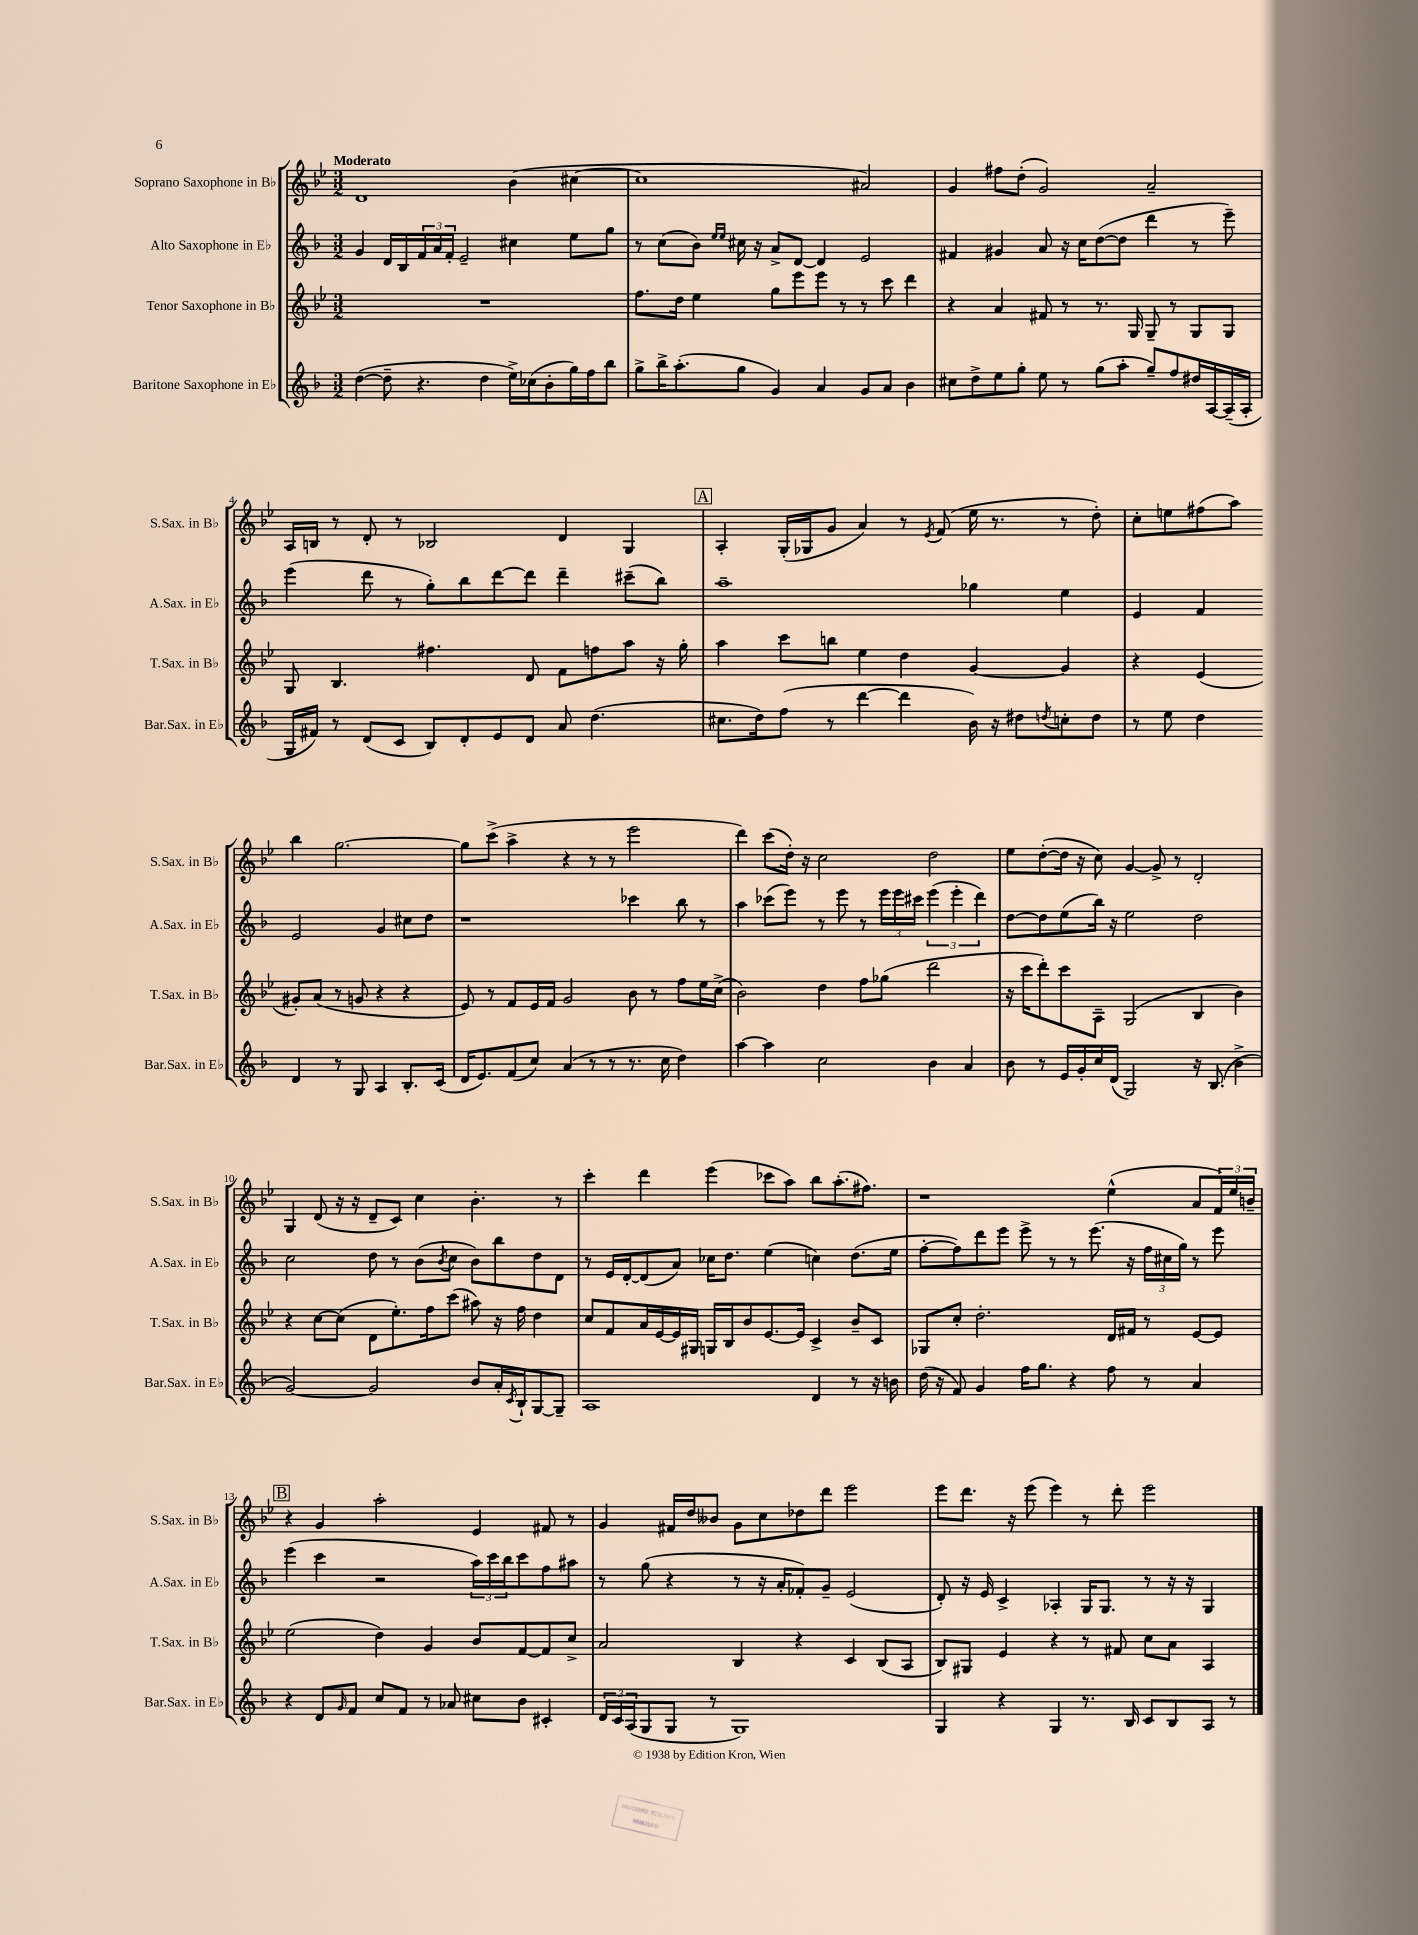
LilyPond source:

<<
\new StaffGroup <<
\new Staff = "s0" \with { instrumentName = "Soprano Saxophone in Bb" shortInstrumentName = "S.Sax. in Bb" } {
    \clef treble \key bes \major \numericTimeSignature \time 3/2 \tempo "Moderato"
    d'1 bes'4( cis''4~ |
    cis''1 ais'2) |
    g'4 fis''8 d''8-.( g'2) a'2-- |
    a16 b16 r8 d'8-. r8 bes2 d'4 g4 |
    \mark \markup { \box "A" } a4-. g16-.( ges16 g'8 a'4) r8 \acciaccatura { ees'8 } f'8( ees''16 r8. r8 d''8-.) |
    c''8-. e''8 fis''8( a''8) bes''4 g''2.~ |
    g''8 c'''8->( a''4-> r4 r8 r8 ees'''2 |
    d'''4) c'''8( d''16-.) r16 c''2 d''2 |
    ees''8 d''8~-.( d''16 r16 c''8) g'4~ g'8-> r8 d'2-. |
    g4 d'8( r16 r16 d'8-- c'8) c''4 bes'4.-. r8 |
    c'''4-. d'''4 ees'''4( ces'''8 a''8) bes''8 a''8.-.( fis''8.) |
    r1 ees''4-^( a'8 \tuplet 3/2 { f'16) ees''16 b'16-- } |
    \mark \markup { \box "B" } r4 g'4 a''2-. ees'4 fis'8 r8 |
    g'4 fis'16 d''16 beses'8 g'8 c''8 des''8 d'''8 ees'''2 |
    ees'''8 d'''8. r16 ees'''8( ees'''4) r8 d'''8-. ees'''2 \bar "|." |
}
\new Staff = "s1" \with { instrumentName = "Alto Saxophone in Eb" shortInstrumentName = "A.Sax. in Eb" } {
    \clef treble \key f \major \numericTimeSignature \time 3/2
    g'4 d'16 bes16 \tuplet 3/2 { f'16 a'16 f'16-. } e'2-- cis''4 e''8 g''8 |
    r8 c''8( bes'8) \grace { e''16 e''16 } cis''16 r16 a'8-> d'8~ d'4 e'2 |
    fis'4 gis'4 a'8 r16 c''16 d''8~( d''8 d'''4 r8 e'''8--) |
    e'''4( d'''8 r8 g''8-.) bes''8 d'''8~ d'''8 d'''4-- cis'''8--( bes''8) |
    \mark \markup { \box "A" } a''1-- ges''4 e''4 |
    e'4 f'4 e'2 g'4 cis''8 d''8 |
    r1 ces'''4 bes''8 r8 |
    a''4 ces'''8( e'''8) r8 e'''8 r8 \tuplet 3/2 { e'''16 e'''16 cis'''16 } \tuplet 3/2 { e'''4( e'''4-. d'''4) } |
    d''8~ d''8 e''8( bes''16) r16 e''2 d''2 |
    c''2 d''8 r8 bes'8( \acciaccatura { bes'8 } c''8 bes'8) bes''8 d''8 d'8 |
    r8 e'16 d'16~-. d'8( a'8) ces''16 d''8. e''4( c''4) d''8.( e''16 |
    f''8~-. f''8) d'''8 e'''8 e'''8-> r8 r8 e'''8.( r16 \tuplet 3/2 { f''16 cis''16 g''16) } r8 e'''8 |
    \mark \markup { \box "B" } e'''4( c'''4 r2 \tuplet 3/2 { a''16) c'''16 bes''16 } c'''8 f''8 ais''8 |
    r8 g''8( r4 r8 r16 a'16-. fes'8-.) g'8-- e'2( |
    d'8-.) r16 e'16 c'4-> aes4-. g16 g8. r8 r16 r16 g4 \bar "|." |
}
\new Staff = "s2" \with { instrumentName = "Tenor Saxophone in Bb" shortInstrumentName = "T.Sax. in Bb" } {
    \clef treble \key bes \major \numericTimeSignature \time 3/2
    R1. |
    f''8. d''16 ees''4 g''8 ees'''8 ees'''8 r8 r8 c'''8 d'''4 |
    r4 a'4 fis'8 r8 r8. g16 g8-- r8 g8 g8 |
    g8 bes4. fis''4. d'8 f'8 f''8 a''8 r16 g''16-. |
    \mark \markup { \box "A" } a''4 c'''8 b''8 ees''4 d''4 g'4~ g'4 |
    r4 ees'4( gis'8-.) a'8( r8 g'8 r4 r4 |
    ees'8) r8 f'8 ees'16 f'16 g'2 bes'8 r8 f''8 ees''16 c''16->( |
    bes'2) d''4 f''8 ges''8( d'''2 |
    r16 c'''16 d'''8-.) c'''8 a8-- g2( bes4 bes'4) |
    r4 c''8~ c''8( d'8 ees''8.-.) f''16 c'''8( ais''8) r16 f''16 d''4 |
    c''8 f'8 a'16 ees'16~ ees'16 gis16 g16 bes16 bes'8 ees'8.~ ees'16 c'4-> bes'8-- c'8 |
    ges8 c''8-. d''2.-. d'16 fis'16 r8 ees'8~ ees'8 |
    \mark \markup { \box "B" } ees''2( d''4) g'4 bes'8 f'8~ f'8 c''8-> |
    a'2 bes4 r4 c'4 bes8( a8 |
    bes8) gis8 ees'4 r4 r8 fis'8 c''8 a'8 a4 \bar "|." |
}
\new Staff = "s3" \with { instrumentName = "Baritone Saxophone in Eb" shortInstrumentName = "Bar.Sax. in Eb" } {
    \clef treble \key f \major \numericTimeSignature \time 3/2
    d''4~( d''8-- r4. d''4 e''16->) ces''16( bes'8-. g''16) f''16 bes''8 |
    g''8-> bes''16-> a''8.-.( g''8 g'4) a'4 g'8 a'8 bes'4 |
    cis''8 d''8-> e''8 g''8-. e''8 r8 g''8( a''8-. g''8--) f''8 dis''16 a16~ a16--( a16-. |
    g16 fis'16) r8 d'8( c'8 bes8) d'8-. e'8 d'8 a'8 d''4.( |
    \mark \markup { \box "A" } cis''8. d''16) f''8( r8 d'''4~ d'''4 bes'16) r16 dis''8 \acciaccatura { d''8 } c''8-. d''8 |
    r8 e''8 d''4 d'4 r8 g8 a4 bes8.-. c'16( |
    d'16 e'8.) f'8( c''8) a'4( r8 r8 r8. c''16 d''4) |
    a''4~ a''4 c''2 bes'4 a'4 |
    bes'8 r8 e'16 g'16-. c''16 d'16( g2) r16 bes8.( bes'4-> |
    g'2~) g'2 bes'8 a'16-. \acciaccatura { c'8 } bes16-! g8~ g8-- |
    a1 d'4 r8 r16 b'16 |
    d''16( r16 f'8) g'4 f''16 g''8. r4 f''8 r8 a'4 |
    \mark \markup { \box "B" } r4 d'8 \grace { g'16 } f'8 c''8 f'8 r8 aes'8 cis''8 bes'8 cis'4-. |
    \tuplet 3/2 { d'16 c'16 a16( } g8 g8 r8 g1) |
    g4 r4 g4 r8. bes16 c'8 bes8 a8 r8 \bar "|." |
}
>>
>>
